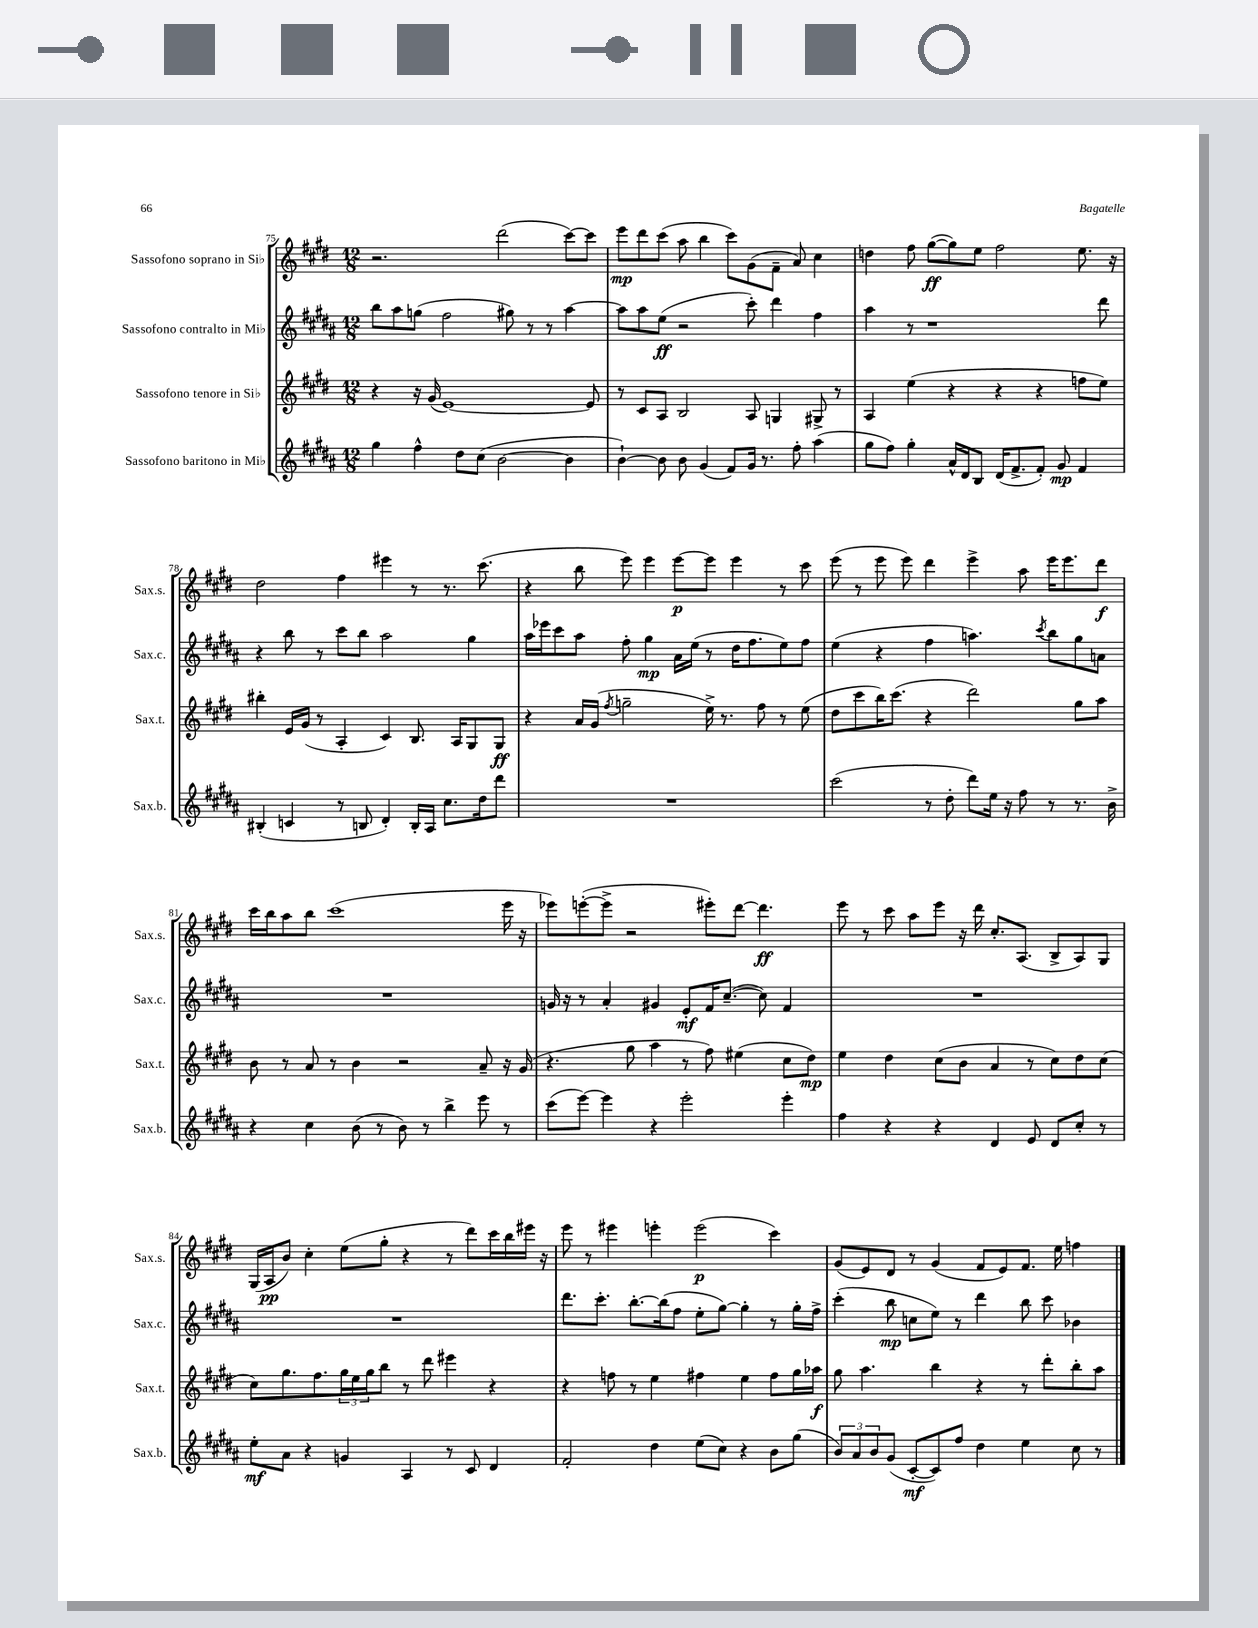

**kern	**dynam	**kern	**dynam	**kern	**dynam	**kern	**dynam
*part4	*part4	*part3	*part3	*part2	*part2	*part1	*part1
*staff4	*staff4	*staff3	*staff3	*staff2	*staff2	*staff1	*staff1
*I"Sassofono baritono in Mi♭	*	*I"Sassofono tenore in Si♭	*	*I"Sassofono contralto in Mi♭	*	*I"Sassofono soprano in Si♭	*
*I'Sax.b.	*	*I'Sax.t.	*	*I'Sax.c.	*	*I'Sax.s.	*
*clefG2	*	*clefG2	*	*clefG2	*	*clefG2	*
*k[f#c#g#d#a#]	*	*k[f#c#g#d#]	*	*k[f#c#g#d#a#]	*	*k[f#c#g#d#]	*
*M12/8	*	*M12/8	*	*M12/8	*	*M12/8	*
=75	=75	=75	=75	=75	=75	=75	=75
4gg#\	.	4r	.	8bb\L	.	2.r	.
.	.	.	.	8aa#\	.	.	.
4ff#^^\	.	16r	.	(8ggn\J	.	.	.
.	.	(16g#/	.	.	.	.	.
.	.	[1e)	.	2ff#\	.	.	.
8dd#\L	.	.	.	.	.	.	.
(8cc#\J	.	.	.	.	.	.	.
[2b\	.	.	.	.	.	(2ddd#\	.
.	.	.	.	8gg#X\)	.	.	.
.	.	.	.	8r	.	.	.
.	.	.	.	8r	.	.	.
4b\]	.	.	.	[4aa#\	.	[8ccc#\L)	.
.	.	8e/]	.	.	.	8ccc#\J]	.
=76	=76	=76	=76	=76	=76	=76	=76
[4b`\)	.	8r	.	8aa#\L]	.	8eee\L	mp
.	.	8c#/L	.	8aa#\	.	8ddd#\	.
8b\]	.	8A/J	.	(8ee\J	ff	(8ccc#\J	.
8b\	.	2B/	.	2r	.	8aa\	.
(4g#/	.	.	.	.	.	4bb\	.
8f#/L)	.	.	.	.	.	8ccc#\L)	.
16g#/Jk	.	8A/	.	8ccc#'\)	.	(8g#\	.
8.r	.	.	.	.	.	.	.
.	.	4Gn/	.	4ddd#\	.	8f#~\J	.
8ff#'\	.	.	.	.	.	8a/)	.
(4aa#\	.	8G#X^/	.	4ff#\	.	4cc#\	.
.	.	8r	.	.	.	.	.
=77	=77	=77	=77	=77	=77	=77	=77
8gg#\L	.	4A/	.	4aa#\	.	4ddn\	.
8ff#\J)	.	.	.	.	.	.	.
4gg#'\	.	(4ee\	.	8r	.	8ff#\	.
.	.	.	.	1r	.	([8gg#\L	ff
16a#^^/LL	.	4r	.	.	.	8gg#\])	.
16d#/J	.	.	.	.	.	.	.
8B/J	.	.	.	.	.	8ee\J	.
(16d#/KL	.	4r	.	.	.	2ff#\	.
8.f#^/	.	.	.	.	.	.	.
8f#'/J)	.	4r	.	.	.	.	.
8g#/	mp	.	.	.	.	.	.
4f#/	.	8ffn\L	.	.	.	8.ee\	.
.	.	8ee\J)	.	8ddd#\	.	.	.
.	.	.	.	.	.	16r	.
!!LO:LB:g=z
=78	=78	=78	=78	=78	=78	=78	=78
(4B#X'/	.	4bb#X'\	.	4r	.	2dd#\	.
4cn/	.	16e/LL	.	8bb\	.	.	.
.	.	(16g#/JJ	.	.	.	.	.
.	.	8r	.	8r	.	.	.
8r	.	4A'/	.	8ccc#\L	.	4ff#\	.
8Bn/	.	.	.	8bb\J	.	.	.
4d#'/)	.	4c#/)	.	2aa#\	.	4eee#X\	.
16B'/LL	.	8.B/	.	.	.	8r	.
16A#/JJ	.	.	.	.	.	.	.
8.cc#\L	.	.	.	.	.	8.r	.
.	.	16A/KL	.	.	.	.	.
.	.	8G#/	.	4gg#\	.	.	.
16dd#\k	.	.	.	.	.	(8.ccc#\	.
8ddd#\J	.	8G#/J	ff	.	.	.	.
=79	=79	=79	=79	=79	=79	=79	=79
1.r	.	4r	.	16aa#\LL	.	4r	.
.	.	.	.	16eee-X\J	.	.	.
.	.	.	.	8ccc#\	.	.	.
.	.	16a/LL	.	8aa#\J	.	8bb\	.
.	.	(16g#/JJ	.	.	.	.	.
.	.	8qff#/	.	.	.	.	.
.	.	2ggn~\	.	8ff#'\	.	8eee\)	.
.	.	.	.	4gg#\	mp	4eee\	.
.	.	.	.	16a#\LL	.	[8eee\L	p
.	.	.	.	(16ee\JJ	.	.	.
.	.	16ee^\)	.	8r	.	8eee\J]	.
.	.	8.r	.	.	.	.	.
.	.	.	.	16dd#\KL	.	4eee\	.
.	.	.	.	8.ff#\	.	.	.
.	.	8ff#\	.	.	.	.	.
.	.	8r	.	8ee\)	.	8r	.
.	.	(8ee\	.	8ff#\J	.	8ccc#\	.
=80	=80	=80	=80	=80	=80	=80	=80
(2ccc#\	.	8dd#\L	.	(4ee\	.	(8eee\	.
.	.	8ccc#\	.	.	.	8r	.
.	.	16bb\K)	.	4r	.	8eee\	.
.	.	(8.ccc#\J	.	.	.	.	.
.	.	.	.	.	.	8eee\)	.
8r	.	4r	.	4ff#\	.	4ddd#\	.
8dd#'\	.	.	.	.	.	.	.
8ddd#\L)	.	2ddd#\)	.	4.aan\)	.	4eee^\	.
16ee\Jk	.	.	.	.	.	.	.
16r	.	.	.	.	.	.	.
8ff#\	.	.	.	.	.	8aa\	.
.	.	.	.	8qccc#/	.	.	.
8r	.	.	.	8bb\L	.	16eee\KL	.
.	.	.	.	.	.	8.eee\	.
8.r	.	8gg#\L	.	8gg#\	.	.	.
.	.	8aa\J	.	8an\J	.	8ddd#\J	f
16b^\	.	.	.	.	.	.	.
!!LO:LB:g=z
=81	=81	=81	=81	=81	=81	=81	=81
4r	.	8b\	.	1.r	.	16ccc#\LL	.
.	.	.	.	.	.	16bb\J	.
.	.	8r	.	.	.	8aa\	.
4cc#\	.	8a/	.	.	.	8bb\J	.
.	.	8r	.	.	.	(1ccc#	.
(8b\	.	4b\	.	.	.	.	.
8r	.	.	.	.	.	.	.
8b\)	.	2r	.	.	.	.	.
8r	.	.	.	.	.	.	.
4bb^\	.	.	.	.	.	.	.
8eee\	.	8a~/	.	.	.	.	.
8r	.	16r	.	.	.	16eee\	.
.	.	(16g#/	.	.	.	16r	.
=82	=82	=82	=82	=82	=82	=82	=82
(8ccc#\L	.	4.r	.	16gn/	.	8eee-X\L)	.
.	.	.	.	16r	.	.	.
[8eee\J)	.	.	.	8r	.	([8eeen'\	.
4eee\]	.	.	.	4a#'/	.	8eee^\J]	.
.	.	8gg#\	.	.	.	2r	.
4r	.	4aa\	.	4g#X/	.	.	.
2eee'\	.	8r	.	8e'/L	mf	.	.
.	.	8ff#\)	.	16f#/K	.	8eee#X'\L)	.
.	.	.	.	([8.cc#~/J	.	.	.
.	.	(4ee#X\	.	.	.	[8ddd#\J	.
.	.	.	.	8cc#\])	.	4.ddd#\]	ff
4eee'\	.	8cc#\L	.	4f#/	.	.	.
.	.	8dd#\J)	mp	.	.	.	.
=83	=83	=83	=83	=83	=83	=83	=83
4ff#\	.	4ee\	.	1.r	.	8eee\	.
.	.	.	.	.	.	8r	.
4r	.	4dd#\	.	.	.	8ccc#\	.
.	.	.	.	.	.	8aa\L	.
4r	.	(8cc#\L	.	.	.	8eee\J	.
.	.	8b\J	.	.	.	16r	.
.	.	.	.	.	.	16ddd#\	.
4d#/	.	4a/	.	.	.	8.cc#'/L	.
.	.	.	.	.	.	(8.A/J	.
8e/	.	8r	.	.	.	.	.
8d#/L	.	8cc#\L)	.	.	.	8B^/L	.
8cc#'/J	.	8dd#\	.	.	.	8A/)	.
8r	.	(8cc#\J	.	.	.	8G#/J	.
!!LO:LB:g=z
=84	=84	=84	=84	=84	=84	=84	=84
8ee'\L	mf	8cc#\L)	.	1.r	.	(16G#/LL	.
.	.	.	.	.	.	16A/J	pp
8a#\J	.	8.gg#\	.	.	.	8b/J)	.
4r	.	.	.	.	.	4cc#'\	.
.	.	8.ff#\	.	.	.	.	.
4gn/	.	24gg#\L	.	.	.	(8ee\L	.
.	.	24ee\	.	.	.	.	.
.	.	24gg#\J	.	.	.	.	.
.	.	8bb\J	.	.	.	8gg#'\J	.
4A#/	.	8r	.	.	.	4r	.
.	.	8ddd#\	.	.	.	.	.
8r	.	4eee#X\	.	.	.	8r	.
8c#/	.	.	.	.	.	8ddd#\L)	.
4d#/	.	4r	.	.	.	16ccc#\L	.
.	.	.	.	.	.	16bb\	.
.	.	.	.	.	.	16eee#X\JJ	.
.	.	.	.	.	.	16r	.
=85	=85	=85	=85	=85	=85	=85	=85
2f#'/	.	4r	.	8.ddd#\L	.	8eee\	.
.	.	.	.	.	.	8r	.
.	.	.	.	8.ccc#'\J	.	.	.
.	.	8ffn\	.	.	.	4eee#X\	.
.	.	8r	.	[8.bb'\L	.	.	.
4dd#\	.	4ee\	.	.	.	4eeen'\	.
.	.	.	.	(16bb\k]	.	.	.
.	.	.	.	8ff#\J	.	.	.
(8ee\L	.	4ff#X\	.	8ee'\L	.	(2eee\	p
8cc#\J)	.	.	.	[8gg#\J)	.	.	.
4r	.	4ee\	.	4gg#'\]	.	.	.
8b\L	.	8ff#\L	.	8r	.	4ccc#\)	.
(8gg#\J	.	16gg#\L	.	16gg#'\LL	.	.	.
.	.	16aa-X\JJ	f	16ff#^\JJ	.	.	.
=86	=86	=86	=86	=86	=86	=86	=86
12b/L)	.	8gg#\	.	(4ccc#'\	.	(8g#/L	.
12a#/	.	.	.	.	.	.	.
.	.	4.aa\	.	.	.	8e/)	.
12b/	.	.	.	.	.	.	.
(8g#/J	.	.	.	8bb\	mp	8d#/J	.
[8c#'/L	mf	.	.	8ccn\L	.	8r	.
8c#/])	.	4bb\	.	8ee\J)	.	(4g#/	.
8ff#/J	.	.	.	8r	.	.	.
4dd#\	.	4r	.	4ddd#\	.	8f#/L	.
.	.	.	.	.	.	8e/)	.
4ee\	.	8r	.	8bb\	.	8.f#/J	.
.	.	8ddd#'\L	.	8ccc#\	.	.	.
.	.	.	.	.	.	16ee\	.
8cc#\	.	8bb'\	.	4b-X\	.	4ffn\	.
8r	.	8aa\J	.	.	.	.	.
==	==	==	==	==	==	==	==
*-	*-	*-	*-	*-	*-	*-	*-
